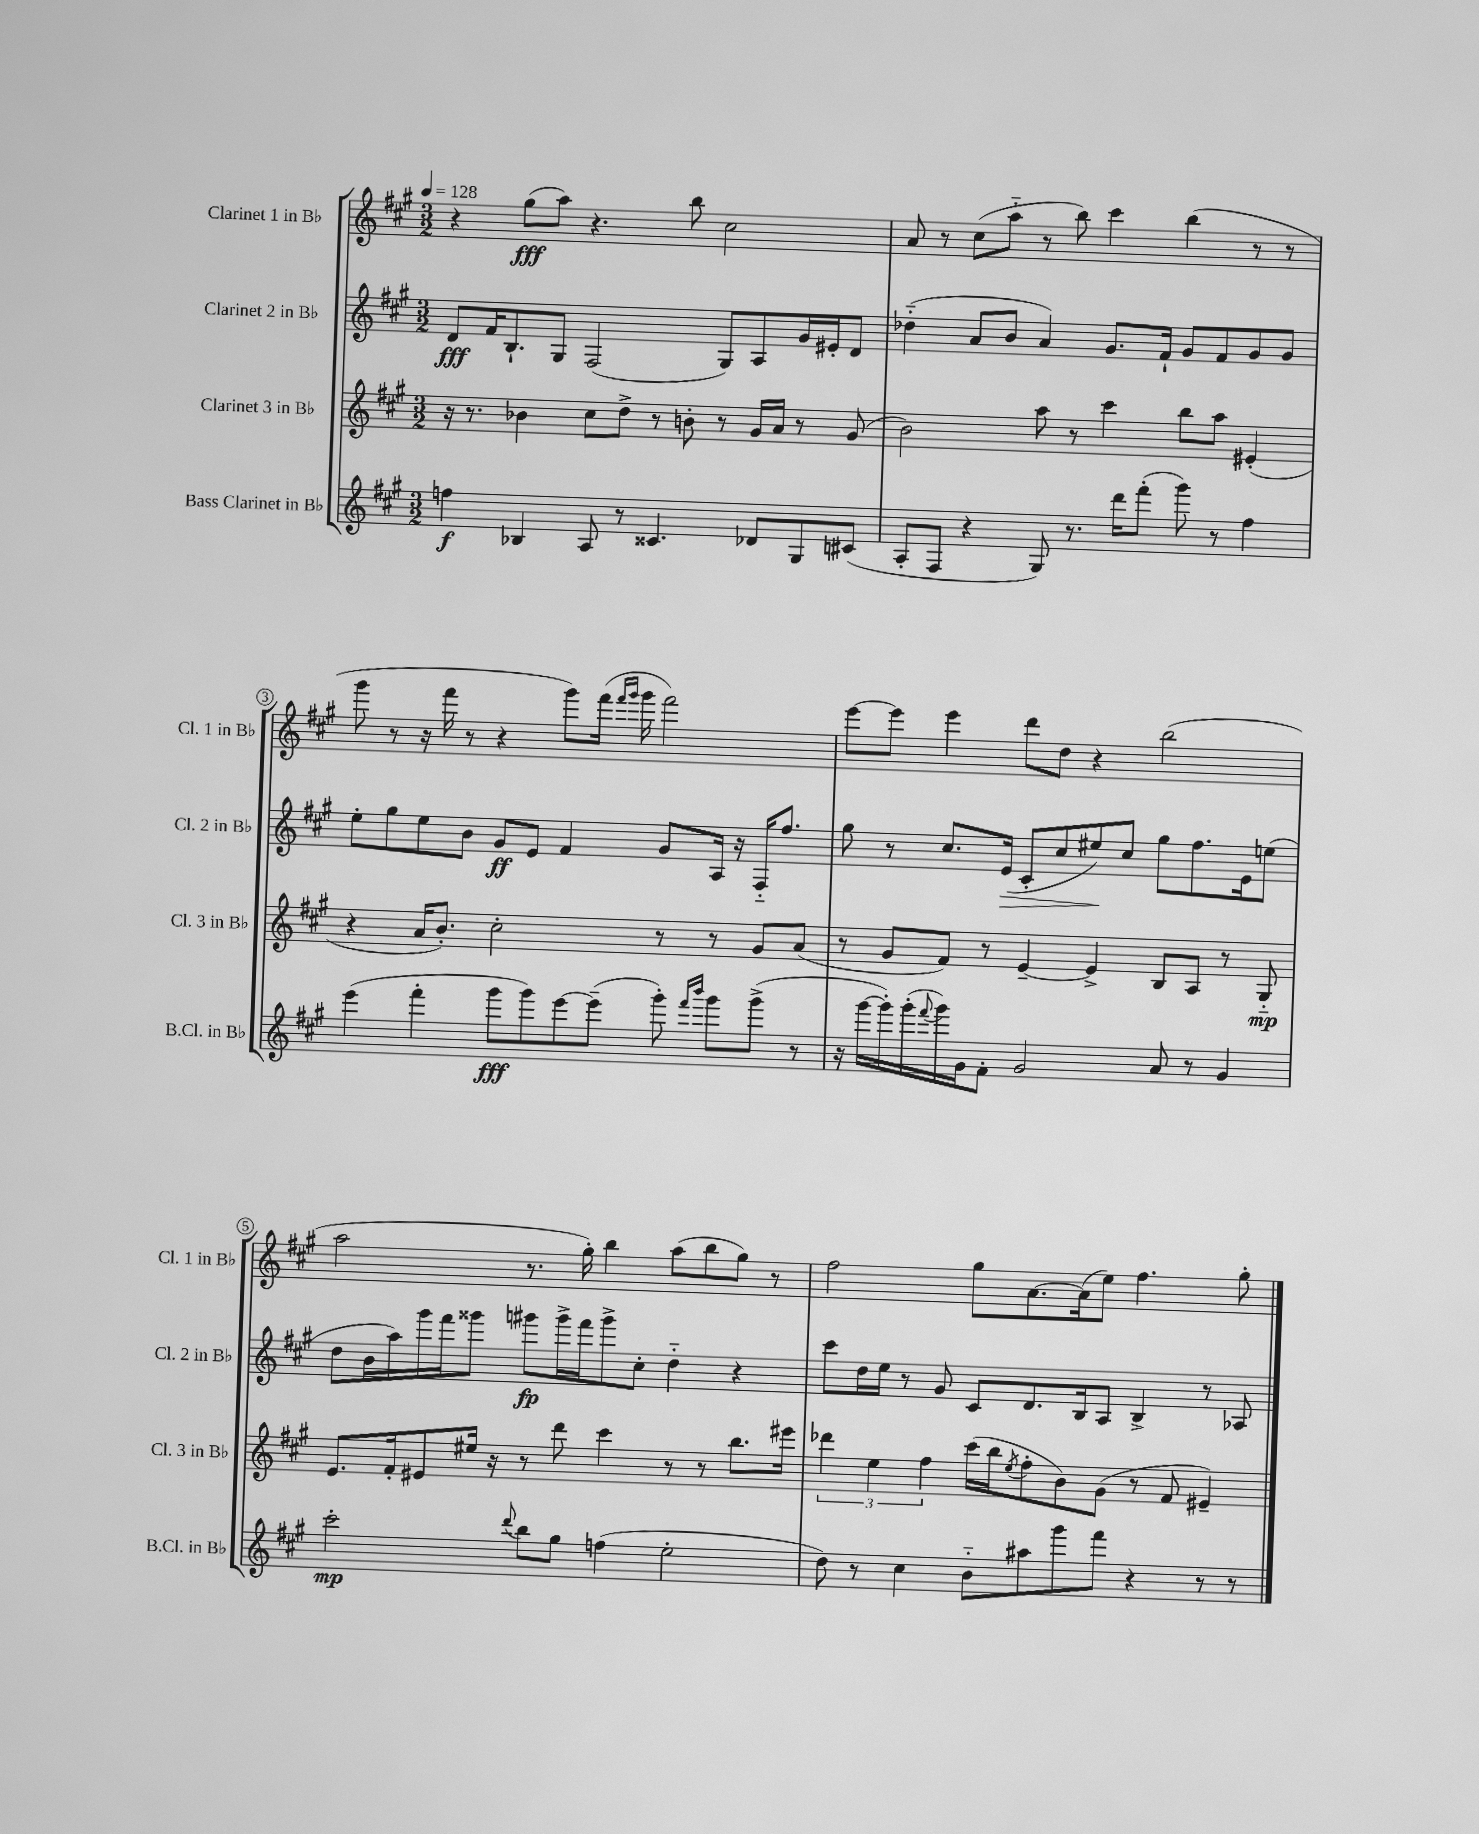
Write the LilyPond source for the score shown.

<<
\new StaffGroup <<
\new Staff = "s0" \with { instrumentName = "Clarinet 1 in Bb" shortInstrumentName = "Cl. 1 in Bb" } {
    \clef treble \key a \major \numericTimeSignature \time 3/2 \tempo 4 = 128
    r4 gis''8\fff( a''8) r4. b''8 cis''2 |
    a'8 r8 cis''8( a''8-_ r8 b''8) cis'''4 b''4( r8 r8 |
    gis'''8 r8 r16 fis'''16 r8 r4 gis'''8) fis'''16( \grace { fis'''16 gis'''16 } gis'''16 fis'''2) |
    e'''8~ e'''8 e'''4 d'''8 d''8 r4 b''2( |
    a''2 r8. gis''16-.) b''4 a''8( b''8 gis''8) r8 |
    fis''2 gis''8 a'8.~ a'16( e''8) fis''4. gis''8-. \bar "|." |
}
\new Staff = "s1" \with { instrumentName = "Clarinet 2 in Bb" shortInstrumentName = "Cl. 2 in Bb" } {
    \clef treble \key a \major \numericTimeSignature \time 3/2
    d'8\fff fis'16 b8.-! gis8 fis2( gis8) a8 gis'16 eis'16-. d'8 |
    des''4-_( a'8 b'8 a'4) gis'8. fis'16-! gis'8 fis'8 gis'8 gis'8 |
    e''8-. gis''8 e''8 b'8 gis'8\ff e'8 fis'4 gis'8 a16 r16 fis16-_ fis''8. |
    gis''8 r8 cis''8. e'16\>( cis'8-. cis''8 eis''8\!) cis''8 gis''8 fis''8. e'16 e''8( |
    d''8 b'16 a''16) gis'''16 fis'''16 gisis'''8 gis'''8\fp gis'''16-> fis'''16 gis'''8-> cis''8-. d''4-_ r4 |
    cis'''8 d''16 e''16 r8 gis'8 cis'8 d'8. b16 a8 b4-> r8 aes8 \bar "|." |
}
\new Staff = "s2" \with { instrumentName = "Clarinet 3 in Bb" shortInstrumentName = "Cl. 3 in Bb" } {
    \clef treble \key a \major \numericTimeSignature \time 3/2
    r16 r8. bes'4 cis''8 d''8-> r8 b'8-. r8 gis'16 a'16 r8 gis'8( |
    b'2) a''8 r8 cis'''4 b''8 a''8 eis'4-.( |
    r4 a'16 b'8.-.) cis''2-. r8 r8 gis'8 a'8( |
    r8 gis'8 fis'8) r8 e'4~-- e'4-> b8 a8 r8 gis8-_\mp |
    e'8. fis'16-. eis'8 eis''16 r16 r8 d'''8 cis'''4 r8 r8 b''8. eis'''16 |
    \tuplet 3/2 { des'''4 e''4 fis''4 } cis'''16( b''16 \acciaccatura { e''8 } fis''8-. b'8) gis'8( r8 fis'8 eis'4--) \bar "|." |
}
\new Staff = "s3" \with { instrumentName = "Bass Clarinet in Bb" shortInstrumentName = "B.Cl. in Bb" } {
    \clef treble \key a \major \numericTimeSignature \time 3/2
    f''4\f bes4 a8 r8 cisis'4. des'8 gis8 cis'8( |
    a8-. fis8 r4 gis8) r8. d'''16 fis'''8-.( gis'''8) r8 fis''4 |
    e'''4( fis'''4-. gis'''8\fff gis'''8) e'''8~ e'''8--( gis'''8-.) \grace { fis'''16 b'''16 } gis'''8 gis'''8->( r8 |
    r16 gis'''16~ gis'''16-.) gis'''16-.( \appoggiatura { fis'''8 } gis'''16) gis'16 fis'8-. gis'2 a'8 r8 gis'4 |
    cis'''2-.\mp \appoggiatura { d'''8 } b''8 gis''8 f''4( e''2-. |
    d''8) r8 cis''4 b'8-_ ais''8 gis'''8 fis'''8 r4 r8 r8 \bar "|." |
}
>>
>>
\layout { \context { \Score \override BarNumber.stencil = #(make-stencil-circler 0.1 0.3 ly:text-interface::print) } }
